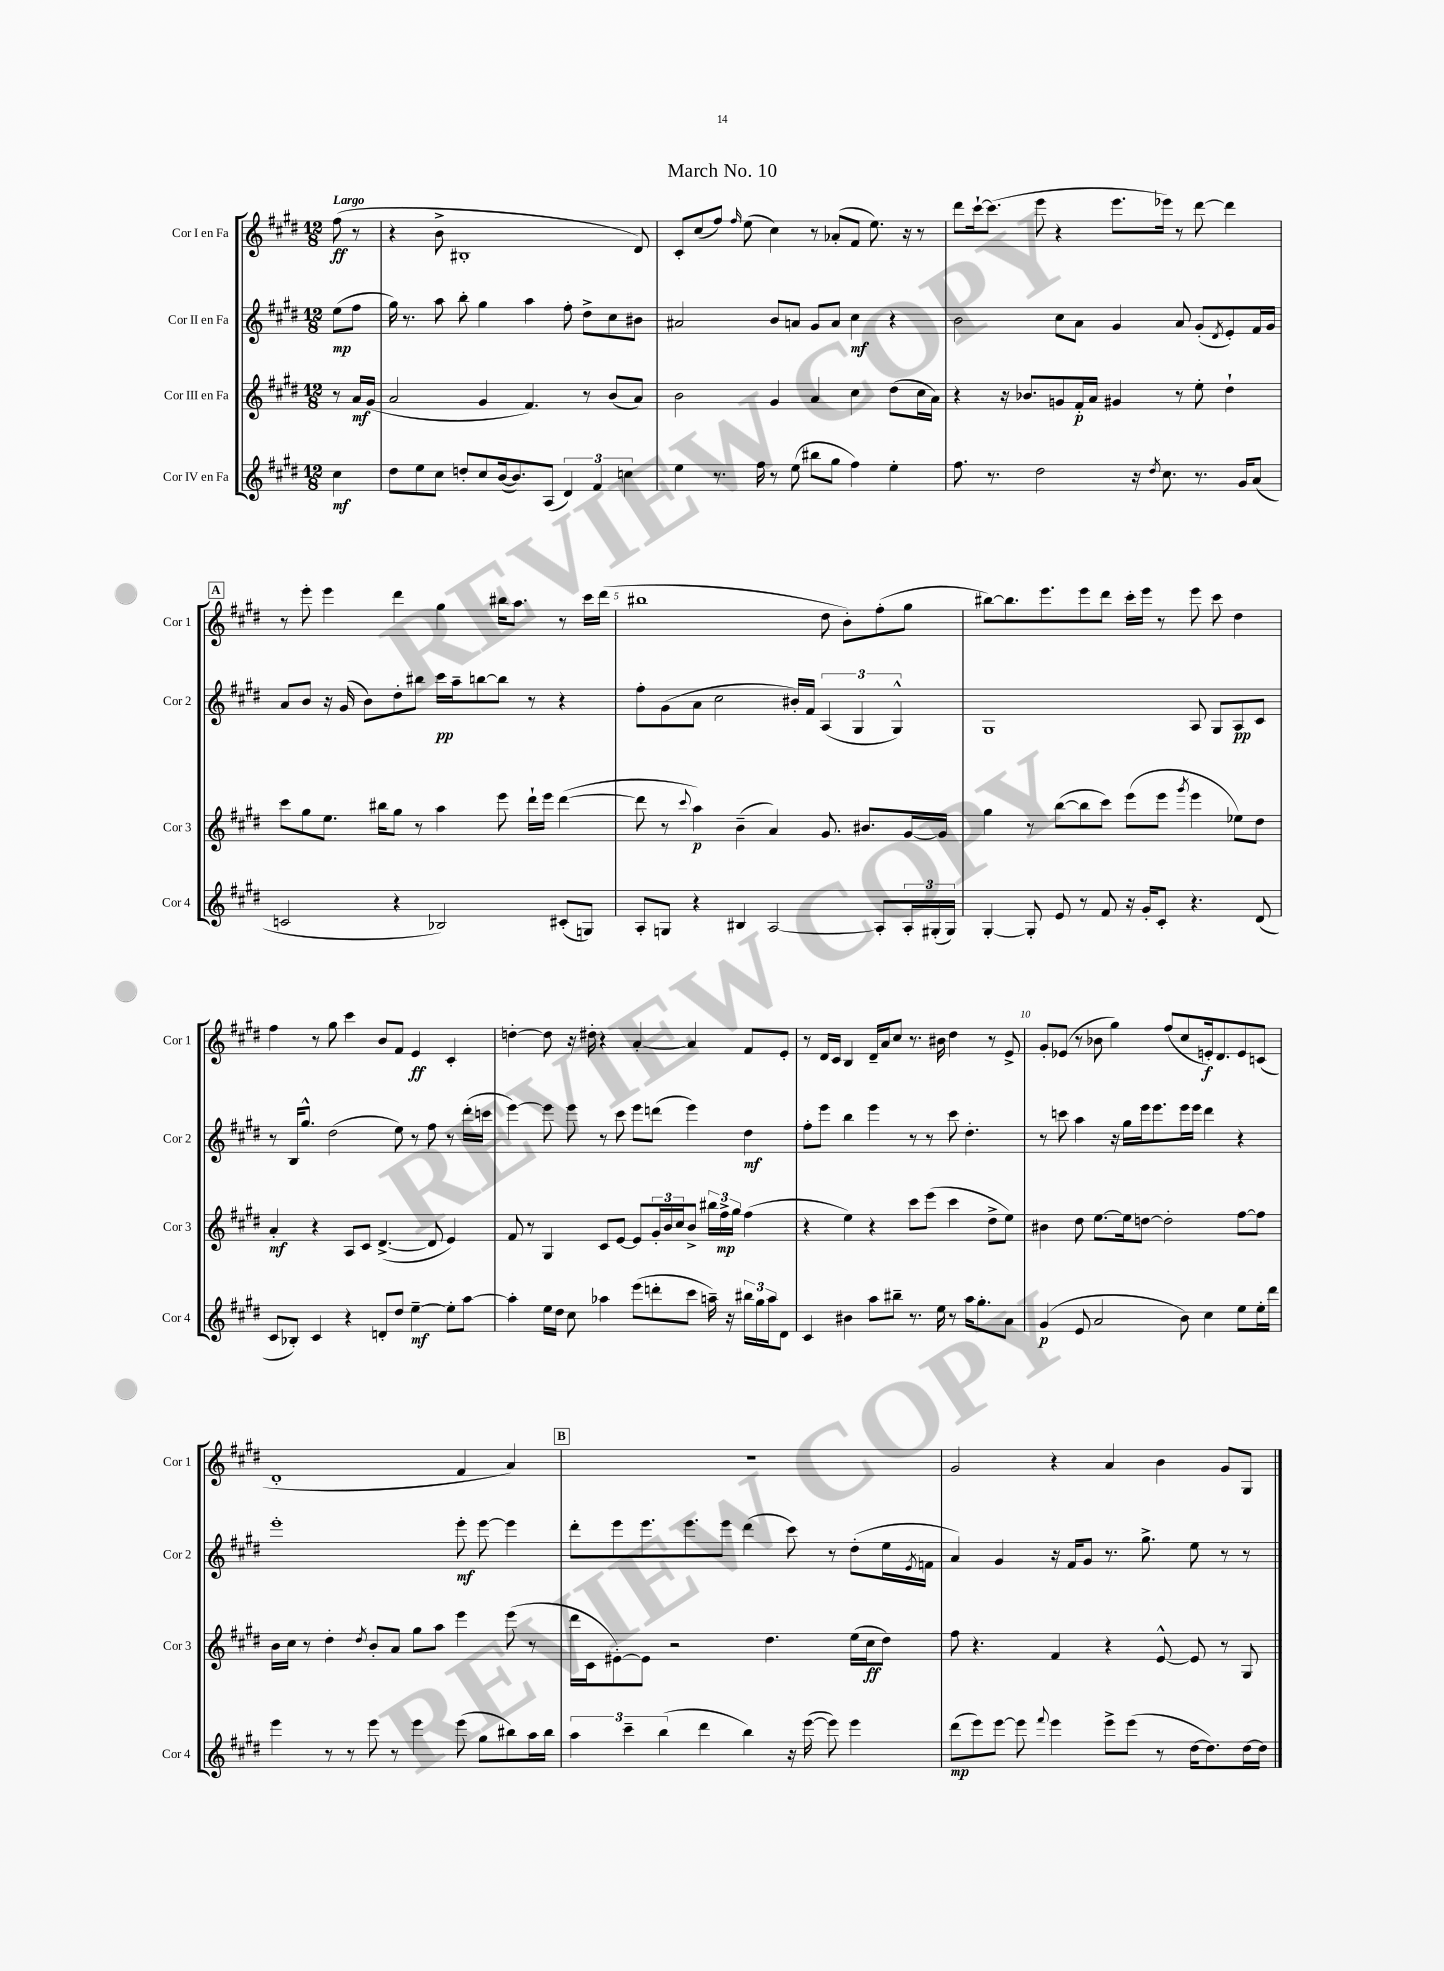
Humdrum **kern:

**kern	**kern	**kern	**kern
*staff4	*staff3	*staff2	*staff1
*clefG2	*clefG2	*clefG2	*clefG2
*k[f#c#g#d#]	*k[f#c#g#d#]	*k[f#c#g#d#]	*k[f#c#g#d#]
*M12/8	*M12/8	*M12/8	*M12/8
4cc#	8r	(8ee	(8ff#
.	16a	8ff#	8r
.	(16g#	.	.
=	=	=	=
8dd#	2a	16gg#)	4r
.	.	8.r	.
8ee	.	.	.
8cc#	.	8aa	8b^
8dd'	.	8bb'	1B#'
8cc#	4g#	4gg#	.
([16b	.	.	.
8.b])	.	.	.
.	4.f#)	4aa	.
(8A	.	.	.
6d#)	.	8ff#'	.
.	8r	8dd#^	.
6f#	.	.	.
.	(8b	8cc#	.
6cc	.	.	.
.	8a)	8b#	8d#)
=	=	=	=
4ee	2b	2a#	8c#'
.	.	.	(8cc#
8.r	.	.	8ff#)
.	.	.	16qqff#
.	.	.	(8ee
16ff#	.	.	.
8r	4g#	8b	4cc#)
(8ee	.	8a	.
8bb#	4a	8g#	8r
8gg#	.	8a	(8a-'
4ff#)	4cc#	4cc#	8f#
.	.	.	8.ee)
4ee'	(8dd#	4r	.
.	.	.	16r
.	16cc#	.	8r
.	16a)	.	.
=	=	=	=
8.ff#	4r	2b	8ddd#
.	.	.	[16ccc#`
8.r	.	.	(8.ccc#]
.	16r	.	.
.	8.b-	.	.
2dd#	.	.	8eee
.	8g	8cc#	4r
.	16f#'	8a	.
.	16a	.	.
.	4g#	4g#	8.eee
16r	.	.	.
8qdd#	.	.	.
8.cc#	.	.	16eee-)
.	8r	8a	8r
8.r	8ee'	(8g#'	[8ddd#
.	.	8qd#	.
.	4dd#`	8e')	4ddd#]
16g#	.	.	.
(8a	.	16f#	.
.	.	16g#	.
=	=	=	=
2c	8ccc#	8a	8r
.	8gg#	8b	8eee'
.	8.ee	16r	4eee
.	.	(16g#	.
.	.	8b)	.
.	16bb#	.	.
4r	8gg#	8dd#'	4ddd#
.	8r	8bb#	.
2B-)	4aa	16ccc#	4gg#
.	.	16aa~	.
.	.	[8bb	.
.	8eee	8bb]	16bb#
.	.	.	8.aa
.	16ddd#`	8r	.
.	16eee	.	.
(8c#'	([4ddd#	4r	8r
8G)	.	.	16ccc#
.	.	.	(16ddd#
=	=	=	=
8A'	8ddd#]	8ff#'	1bb#
8G	8r	(8g#	.
.	8qqccc#	.	.
4r	4aa)	8a	.
.	.	2cc#	.
4B#	(4b~	.	.
[2A	4a)	.	.
.	.	16b#')	.
.	.	16f#	.
.	8.g#	(6A	8dd#
.	.	.	8b')
.	.	6G#	.
.	8.b#	.	.
8A']	.	.	(8ff#'
.	.	6G#^^)	.
24A'	[16g#	.	8gg#
(24G#'	.	.	.
.	16g#]	.	.
24G#)	.	.	.
=	=	=	=
[4G#'	4gg#	1G#	[8bb#)
.	.	.	8.bb#]
8G#']	8r	.	.
.	.	.	8.eee
8e	([8bb	.	.
8r	8bb]	.	8eee
8f#	8ccc#)	.	8ddd#
16r	(8eee	.	16ccc#'
16g#'	.	.	16eee
8c#'	8eee	.	8r
.	8qggg#	.	.
4.r	4eee	8A	8eee
.	.	8G#	8ccc#
.	8ee-)	8A	4dd#
(8d#	8dd#	8c#	.
=	=	=	=
8c#	4a'	8r	4ff#
8B-')	.	16B	.
.	.	8.gg#^^	.
4c#	4r	.	8r
.	.	(2dd#	8gg#
4r	8A	.	4ccc#
.	8c#	.	.
8d'	([4.d#^	.	8b
8dd#	.	8ee)	8f#
[4ee~	.	8r	4e
.	8d#]	8ff#	.
8ee']	4e)	8r	4c#'
[8aa	.	(16ddd#'	.
.	.	16ccc	.
=	=	=	=
4aa']	8f#	[4eee)	[4dd'
.	8r	.	.
16ee	4G#	8eee]	8dd]
16dd#	.	.	.
8cc#	.	8eee	16r
.	.	.	16dd#'
4aa-	8c#	8r	4r
.	[8e	8ccc#	.
(8eee	8e]	8eee	[4a'
8ddd'	24g#'	(8ddd	.
.	24b	.	.
.	24cc#	.	.
8ccc#	8b^	4eee)	4a]
16aa~)	24bb#	.	.
.	24ff#^	.	.
16r	.	.	.
.	24gg#	.	.
24bb#	(4ff#	4dd#	8f#
24gg#	.	.	.
24aa	.	.	.
8d#	.	.	8e'
=	=	=	=
4c#	4r	8ff#'	8r
.	.	8eee	16d#
.	.	.	16c#
4b#	4ee)	4bb	4B
8aa	4r	4eee	16d#~
.	.	.	16a
8bb#~	.	.	8cc#
8.r	8ccc#	8r	8.r
.	(8eee	8r	.
16ee	.	.	16b#
8r	4ccc#	8ccc#	4dd#
16aa	.	4.dd#'	.
8.gg#'	.	.	.
.	8dd#^	.	8r
8a	8ee)	.	8e^
=	=	=	=
(4g#	4b#	8r	8g#'
.	.	8ccc	(8e-
8e	8dd#	4aa	8r
2a	[8.ee	.	8b-
.	.	16r	4gg#)
.	16ee]	16gg#	.
.	[8dd	16eee	.
.	.	8.eee	.
.	2dd']	.	(8ff#
8b)	.	16eee	8cc#
.	.	16eee	.
4cc#	.	4ddd#	16e')
.	.	.	8.d#
8ee	[8ff#	4r	8e
16ee'	8ff#]	.	(8c
16ddd#	.	.	.
=	=	=	=
4eee	16b	1eee'	1d#'
.	16cc#	.	.
.	8r	.	.
8r	4dd#'	.	.
8r	.	.	.
.	8qdd#	.	.
8eee	8b'	.	.
8r	8a	.	.
4eee	8gg#	.	.
.	8aa	.	.
(8eee	4eee	8eee'	4f#
8gg#	.	[8eee	.
8bb#)	(8eee	4eee]	4a)
16aa	8r	.	.
16bb#	.	.	.
=	=	=	=
6aa	16ddd#	8ddd#'	1.r
.	16c#	.	.
.	[8e#')	8eee	.
6ccc#~	.	.	.
.	8e#]	8.eee	.
(6bb	.	.	.
.	2r	.	.
.	.	8.eee	.
4ddd#	.	.	.
.	.	8eee	.
4bb)	.	(4ddd#	.
.	4.dd#	.	.
16r	.	8ccc#)	.
([16eee	.	.	.
8eee])	.	8r	.
4eee	(16ee	(8dd#'	.
.	16cc#	.	.
.	8dd#)	16ee	.
.	.	8qe	.
.	.	16f	.
=	=	=	=
(8ddd#	8ff#	4a)	2g#
8eee)	4.r	.	.
[8eee	.	4g#	.
8eee]	.	.	.
8qqfff#	.	.	.
4eee	4f#	16r	4r
.	.	16f#	.
.	.	8g#	.
8eee^	4r	8.r	4a
(8eee	.	.	.
.	.	8.gg#^	.
8r	[8e^^	.	4b
[16dd#	8e]	8ee	.
8.dd#])	.	.	.
.	8r	8r	8g#
[16dd#	8G#	8r	8G#
16dd#]	.	.	.
==	==	==	==
*-	*-	*-	*-
